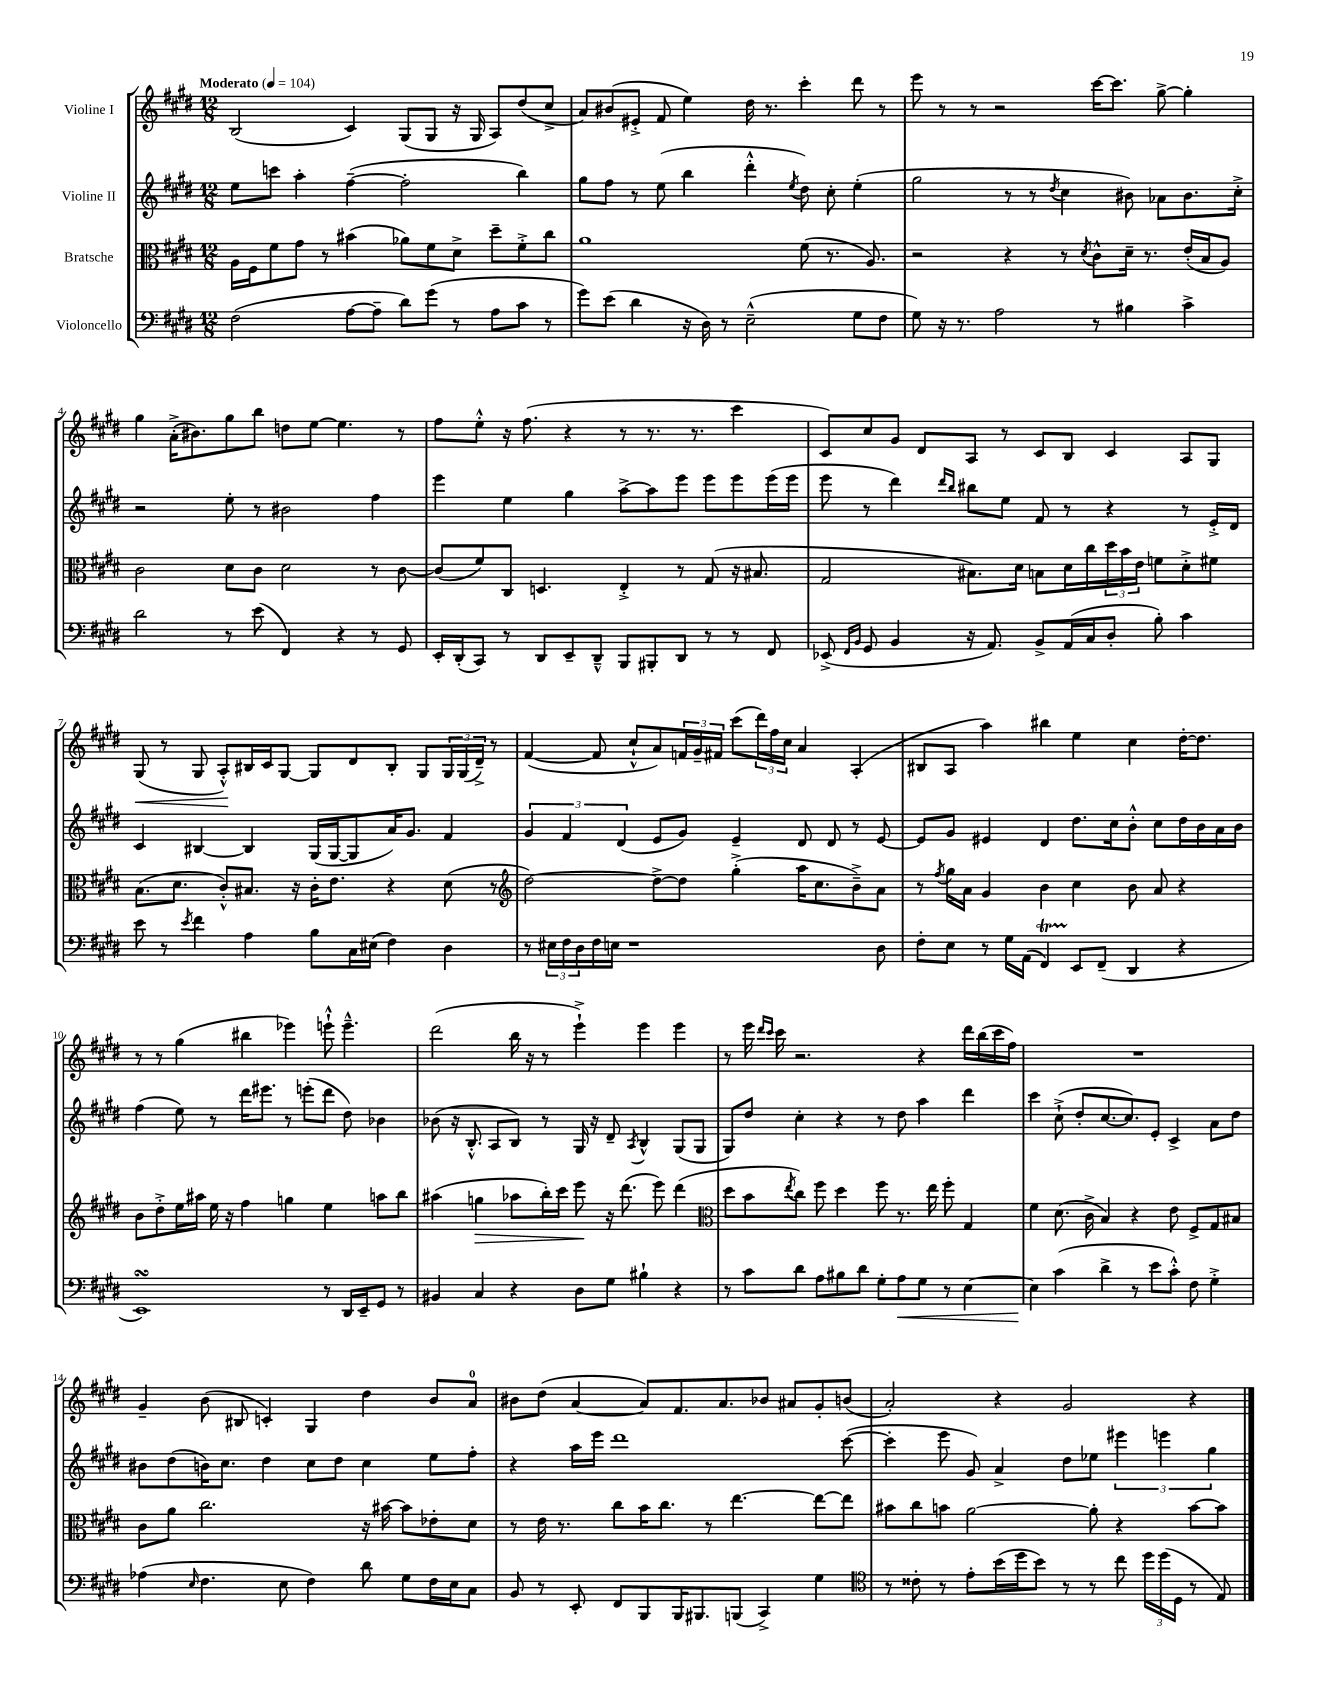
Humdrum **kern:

**kern	**dynam	**kern	**dynam	**kern	**kern	**dynam
*part4	*part4	*part3	*part3	*part2	*part1	*part1
*staff4	*staff4	*staff3	*staff3	*staff2	*staff1	*staff1
*I"Violoncello	*	*I"Bratsche	*	*I"Violine II	*I"Violine I	*
*clefF4	*	*clefC3	*	*clefG2	*clefG2	*
*k[f#c#g#d#]	*	*k[f#c#g#d#]	*	*k[f#c#g#d#]	*k[f#c#g#d#]	*
*M12/8	*	*M12/8	*	*M12/8	*M12/8	*
*MM104	*	*MM104	*	*MM104	*MM104	*
=1	=1	=1	=1	=1	=1	=1
!	!	!	!	!	!LO:TX:a:B:t=Moderato	!
(2F#\	.	16A\LL	.	8ee\L	(2B/	.
.	.	16F#\J	.	.	.	.
.	.	8f#\	.	8cccn\J	.	.
.	.	8g#\J	.	4aa'\	.	.
.	.	8r	.	.	.	.
[8A\L	.	(4b#X\	.	([4ff#~\	4c#/)	.
8A~\J]	.	.	.	.	.	.
8d#\L)	.	8a-X\L)	.	2ff#'\]	(8G#/L	.
(8g#\J	.	8f#\	.	.	8G#/J	.
8r	.	8d#^\J	.	.	16r	.
.	.	.	.	.	16G#/	.
8A\L	.	8dd#~\L	.	.	8A/L)	.
8c#\J	.	8f#'^\	.	4bb\)	(8dd#/	.
8r	.	8cc#\J	.	.	8cc#^/J	.
=2	=2	=2	=2	=2	=2	=2
8g#\L)	.	1a	.	8gg#\L	8a/L)	.
(8e\J	.	.	.	8ff#\J	(8b#X/	.
4d#\	.	.	.	8r	8e#X'^/J	.
.	.	.	.	(8ee\	8f#/	.
16r	.	.	.	4bb\	4ee\)	.
16D#\)	.	.	.	.	.	.
8r	.	.	.	.	.	.
(2E~^^\	.	.	.	4ddd#'^^\	16dd#\	.
.	.	.	.	.	8.r	.
.	.	.	.	8qee/	.	.
.	.	(8f#\	.	8dd#\)	4ccc#'\	.
.	.	8.r	.	8cc#'\	.	.
8G#\L	.	.	.	(4ee'\	8ddd#\	.
.	.	8.A/)	.	.	.	.
8F#\J	.	.	.	.	8r	.
=3	=3	=3	=3	=3	=3	=3
8G#\)	.	2r	.	2gg#\	8eee\	.
16r	.	.	.	.	8r	.
8.r	.	.	.	.	.	.
.	.	.	.	.	8r	.
2A\	.	.	.	.	2r	.
.	.	4r	.	8r	.	.
.	.	.	.	8r	.	.
.	.	.	.	8qdd#/	.	.
.	.	8r	.	4cc#\	.	.
.	.	8qd#/	.	.	.	.
8r	.	8c#^^\L	.	.	[16ccc#\KL	.
.	.	.	.	.	8.ccc#\J]	.
4B#X\	.	16d#~\Jk	.	8b#X\)	.	.
.	.	8.r	.	.	.	.
.	.	.	.	8a-X\L	[8gg#^\	.
4c#^\	.	(16e'/LL	.	8.b#\	4gg#'\]	.
.	.	16B/J	.	.	.	.
.	.	8A/J)	.	.	.	.
.	.	.	.	16cc#'^\Jk	.	.
!!LO:LB:g=z
=4	=4	=4	=4	=4	=4	=4
2d#\	.	2c#\	.	2r	4gg#\	.
.	.	.	.	.	(16a'^\KL	.
.	.	.	.	.	8.b#X\)	.
8r	.	8d#\L	.	8ee'\	8gg#\	.
(8e\	.	8c#\J	.	8r	8bb\J	.
4FF#/)	.	2d#\	.	2b#X\	8ddn\L	.
.	.	.	.	.	[8ee\J	.
4r	.	.	.	.	4.ee\]	.
8r	.	8r	.	4ff#\	.	.
8GG#/	.	[8c#\	.	.	8r	.
=5	=5	=5	=5	=5	=5	=5
16EE'/LL	.	(8c#/L]	.	4eee\	8ff#\L	.
(16DD#'/J	.	.	.	.	.	.
8CC#/J)	.	8f#/)	.	.	8ee'^^\J	.
8r	.	8C#/J	.	4ee\	16r	.
.	.	.	.	.	(8.ff#\	.
8DD#/L	.	4.Dn/	.	.	.	.
8EE~/	.	.	.	4gg#\	4r	.
8DD#~^^/J	.	.	.	.	.	.
8BBB/L	.	4E'^/	.	[8aa^\L	8r	.
8BBB#X'/	.	.	.	8aa\]	8.r	.
8DD#/J	.	8r	.	8eee\J	.	.
.	.	.	.	.	8.r	.
8r	.	(8G#/	.	8eee\L	.	.
8r	.	16r	.	8eee\	4ccc#\	.
.	.	8.B#X/	.	.	.	.
8FF#/	.	.	.	(16eee\L	.	.
.	.	.	.	16eee\JJ	.	.
=6	=6	=6	=6	=6	=6	=6
(8EE-X^/	.	2G#/	.	8eee\	8c#/L)	.
16qqFF#/LL	.	.	.	.	.	.
16qqBB/JJ	.	.	.	.	.	.
8GG#/	.	.	.	8r	8cc#/	.
4BB/	.	.	.	4ddd#\)	8g#/J	.
.	.	.	.	.	8d#/L	.
.	.	.	.	16qqddd#/LL	.	.
.	.	.	.	16qqbb/JJ	.	.
16r	.	8.B#X\L)	.	8bb#X\L	8A/J	.
8.AA/)	.	.	.	.	.	.
.	.	.	.	8ee\J	8r	.
.	.	16d#\Jk	.	.	.	.
8BB^/L	.	8Bn\L	.	8f#/	8c#/L	.
(16AA/L	.	16d#\L	.	8r	8B/J	.
16C#/J	.	16cc#\	.	.	.	.
8D#'/J	.	24dd#\	.	4r	4c#/	.
.	.	24b\	.	.	.	.
.	.	24e\JJ	.	.	.	.
8B'\)	.	8fn\L	.	.	.	.
4c#\	.	8d#'^\	.	8r	8A/L	.
.	.	8f#X\J	.	16e'^/LL	8G#/J	.
.	.	.	.	16d#/JJ	.	.
!!LO:LB:g=z
=7	=7	=7	=7	=7	=7	=7
!	!	!	!	!	!	!LO:HP:b
8e\	.	(8.B\L	.	4c#/	(8G#/	<
8r	.	.	.	.	8r	.
.	.	8.d#\J	.	.	.	.
8qe/	.	.	.	.	.	.
4f#\	.	.	.	[4B#X/	8G#/	.
.	.	8c#'^^/L)	.	.	8A'^^/L)	.
4A\	.	8.B#X/J	.	4B#/]	16B#X/L	[
.	.	.	.	.	16c#/J	.
.	.	.	.	.	[8G#/J	.
.	.	16r	.	.	.	.
8B\L	.	16c#'\KL	.	(16G#/LL	8G#/L]	.
.	.	8.e\J	.	[16G#/J	.	.
16C#\L	.	.	.	8G#/]	8d#/	.
(16E#X\JJ	.	.	.	.	.	.
4F#\)	.	4r	.	16a/K)	8B#'/J	.
.	.	.	.	8.g#/J	.	.
.	.	.	.	.	8G#/L	.
4D#\	.	(8d#\	.	4f#/	24G#/L	.
.	.	.	.	.	(24G#/	.
.	.	.	.	.	24d#~^/JJ)	.
.	.	8r	.	.	8r	.
=8	=8	=8	=8	=8	=8	=8
*	*	*clefG2	*	*	*	*
8r	.	[2dd#\)	.	6g#/	([4f#/	.
24E#X\LL	.	.	.	.	.	.
24F#\	.	.	.	6f#/	.	.
24D#\	.	.	.	.	.	.
16F#\	.	.	.	.	8f#/]	.
16En\JJ	.	.	.	.	.	.
.	.	.	.	(6d#/	.	.
1r	.	.	.	.	8cc#`^^/L	.
.	.	8dd#^\L_	.	8e/L	8a/)	.
.	.	8dd#\J]	.	8g#/J)	24fn/L	.
.	.	.	.	.	24g#~/	.
.	.	.	.	.	24f#X/JJ	.
.	.	(4gg#'^\	.	4e~/	(8ccc#\L	.
.	.	.	.	.	24ddd#\L)	.
.	.	.	.	.	24ff#\	.
.	.	.	.	.	24cc#\JJ	.
.	.	16aa\KL	.	8d#/	4a/	.
.	.	8.cc#\	.	.	.	.
.	.	.	.	8d#/	.	.
.	.	8b~^\)	.	8r	(4A'/	.
8D#\	.	8a\J	.	[8e/	.	.
=9	=9	=9	=9	=9	=9	=9
8F#'\L	.	8r	.	8e/L]	8B#X/L	.
.	.	8qff#/	.	.	.	.
8E\J	.	16gg#\LL	.	8g#/J	8A/J	.
.	.	16a\JJ	.	.	.	.
8r	.	4g#/	.	4e#X/	4aa\)	.
16G#\LL	.	.	.	.	.	.
(16AA\JJ	.	.	.	.	.	.
4FF#T/)	.	4b\	.	4d#/	4bb#X\	.
8EE/L	.	4cc#\	.	8.dd#\L	4ee\	.
(8FF#~/J	.	.	.	.	.	.
.	.	.	.	16cc#\k	.	.
4DD#/	.	8b\	.	8b'^^\J	4cc#\	.
.	.	8a/	.	8cc#\L	.	.
4r	.	4r	.	16dd#\L	[16dd#'\KL	.
.	.	.	.	16b\	8.dd#\J]	.
.	.	.	.	16a\	.	.
.	.	.	.	16b\JJ	.	.
!!LO:LB:g=z
=10	=10	=10	=10	=10	=10	=10
1EEsSSs)	.	8b\L	.	(4ff#\	8r	.
.	.	8dd#'^\	.	.	8r	.
.	.	16ee\L	.	8ee\)	(4gg#\	.
.	.	16aa#X\JJ	.	.	.	.
.	.	16ee\	.	8r	.	.
.	.	16r	.	.	.	.
.	.	4ff#\	.	16ddd#\KL	4bb#X\	.
.	.	.	.	8.eee#X\J	.	.
.	.	4ggn\	.	8r	4eee-X\)	.
.	.	.	.	(8eeen'\L	.	.
8r	.	4ee\	.	8ddd#\J	8eeen`^^\	.
16DD#/LL	.	.	.	8dd#\)	4.eee~^^\	.
16EE~/J	.	.	.	.	.	.
8GG#/J	.	8aan\L	.	4b-X\	.	.
8r	.	8bb\J	.	.	.	.
=11	=11	=11	=11	=11	=11	=11
4BB#X/	.	(4aa#X\	.	(8b-X\	(2ddd#\	.
.	.	.	.	16r	.	.
.	.	.	.	8.B'^^/	.	.
!	!	!	!LO:HP:b	!	!	!
4C#/	.	4ggn\	>	.	.	.
.	.	.	.	8A/L	.	.
4r	.	8aa-X\L	.	8B/J)	16bb\	.
.	.	.	.	.	16r	.
.	.	16bb'\L)	.	8r	8r	.
.	.	16ccc#\JJ	.	.	.	.
8D#\L	.	8eee\	.	16G#/	4eee`^\)	.
.	.	.	.	16r	.	.
8G#\J	.	16r	]	8d#~/	.	.
.	.	(8.ddd#\	.	.	.	.
.	.	.	.	8qA/	.	.
4B#X`\	.	.	.	4B^^/	4eee\	.
.	.	8eee\)	.	.	.	.
4r	.	(4ddd#\	.	(8G#/L	4eee\	.
.	.	.	.	8G#/J	.	.
=12	=12	=12	=12	=12	=12	=12
*	*	*clefC3	*	*	*	*
8r	.	8dd#\L	.	8G#/L)	8r	.
8c#\L	.	8b\	.	8dd#/J	16eee\	.
.	.	.	.	.	16qqddd#/LL	.
.	.	.	.	.	16qqccc#/JJ	.
.	.	.	.	.	16ccc#\	.
.	.	8qee/	.	.	.	.
8d#\J	.	8cc#\J)	.	4cc#'\	2.r	.
8A\L	.	8ff#\	.	.	.	.
8B#X\	.	4dd#\	.	4r	.	.
8d#\J	.	.	.	.	.	.
8G#'\L	.	8ff#\	.	8r	.	.
!	!LO:HP:b	!	!	!	!	!
8A\	<	8.r	.	8dd#\	.	.
8G#\J	.	.	.	4aa\	4r	.
.	.	16ee\	.	.	.	.
8r	.	8ff#'\	.	.	.	.
[4E\	.	4G#/	.	4ddd#\	16ddd#\LL	.
.	.	.	.	.	(16bb\	.
.	.	.	.	.	16ccc#\	.
.	.	.	.	.	16ff#\JJ)	.
=13	=13	=13	=13	=13	=13	=13
4E\]	.	4f#\	.	4ccc#\	1.r	.
(4c#\	[	(8.d#\	.	(8cc#`^\	.	.
.	.	.	.	8dd#'/L	.	.
.	.	16c#^\	.	.	.	.
4d#^\	.	4B/)	.	[8.cc#/	.	.
.	.	.	.	8.cc#/])	.	.
8r	.	4r	.	.	.	.
8e\L	.	.	.	8e'/J	.	.
8c#'^^\J)	.	8e\	.	4c#^/	.	.
8F#\	.	8F#^/L	.	.	.	.
4G#'^\	.	8G#/	.	8a\L	.	.
.	.	8B#X/J	.	8dd#\J	.	.
!!LO:LB:g=z
=14	=14	=14	=14	=14	=14	=14
(4A-X\	.	8c#\L	.	8b#X\L	4g#~/	.
.	.	8a\J	.	(8dd#\	.	.
16qqE/	.	.	.	.	.	.
4.F#\	.	2.cc#\	.	16bn\K)	(8b\	.
.	.	.	.	8.cc#\J	.	.
.	.	.	.	.	8B#X/	.
.	.	.	.	4dd#\	4cn'/)	.
8E\	.	.	.	.	.	.
4F#\)	.	.	.	8cc#\L	4G#/	.
.	.	.	.	8dd#\J	.	.
8d#\	.	16r	.	4cc#\	4dd#\	.
.	.	[16b#X\	.	.	.	.
8G#\L	.	8b#\L]	.	.	.	.
16F#\L	.	8e-X'\	.	8ee\L	8b/L	.
16E\J	.	.	.	.	.	.
8C#\J	.	8d#\J	.	8ff#'\J	8a/J	.
=15	=15	=15	=15	=15	=15	=15
8BB/	.	8r	.	4r	8b#X\L	.
8r	.	16e\	.	.	(8dd#\J	.
.	.	8.r	.	.	.	.
8EE'/	.	.	.	16aa\LL	[4a/	.
.	.	.	.	16eee\JJ	.	.
8FF#/L	.	8cc#\L	.	1ddd#	.	.
8BBB/	.	16b\K	.	.	8a/L])	.
.	.	8.cc#\J	.	.	.	.
16BBB/K	.	.	.	.	8.f#/	.
8.BBB#X/	.	.	.	.	.	.
.	.	8r	.	.	.	.
.	.	.	.	.	8.a/	.
(8BBBn/J	.	[4.ee\	.	.	.	.
4CC#^/)	.	.	.	.	8b-X/J	.
.	.	.	.	.	8a#X/L	.
4G#\	.	8ee\L_	.	.	8g#'/	.
.	.	8ee\J]	.	([8ccc#\	(8bn/J	.
=16	=16	=16	=16	=16	=16	=16
*clefC4	*	*	*	*	*	*
8r	.	8b#X\L	.	4ccc#'\]	2a'/)	.
8c##X'\	.	8cc#\	.	.	.	.
8r	.	8bn\J	.	8eee\	.	.
8e'\L	.	[2a\	.	8g#/)	.	.
(16b\L	.	.	.	4a^/	4r	.
16dd#\J	.	.	.	.	.	.
8b\J)	.	.	.	.	.	.
8r	.	.	.	8dd#\L	2g#/	.
8r	.	8a'\]	.	8ee-X\J	.	.
8cc#\	.	4r	.	6eee#X\	.	.
24dd#\LL	.	.	.	.	.	.
(24dd#\	.	.	.	6eeen\	.	.
24D#\JJ	.	.	.	.	.	.
8r	.	[8b\L	.	.	4r	.
.	.	.	.	6gg#\	.	.
8E/)	.	8b\J]	.	.	.	.
==	==	==	==	==	==	==
*-	*-	*-	*-	*-	*-	*-
